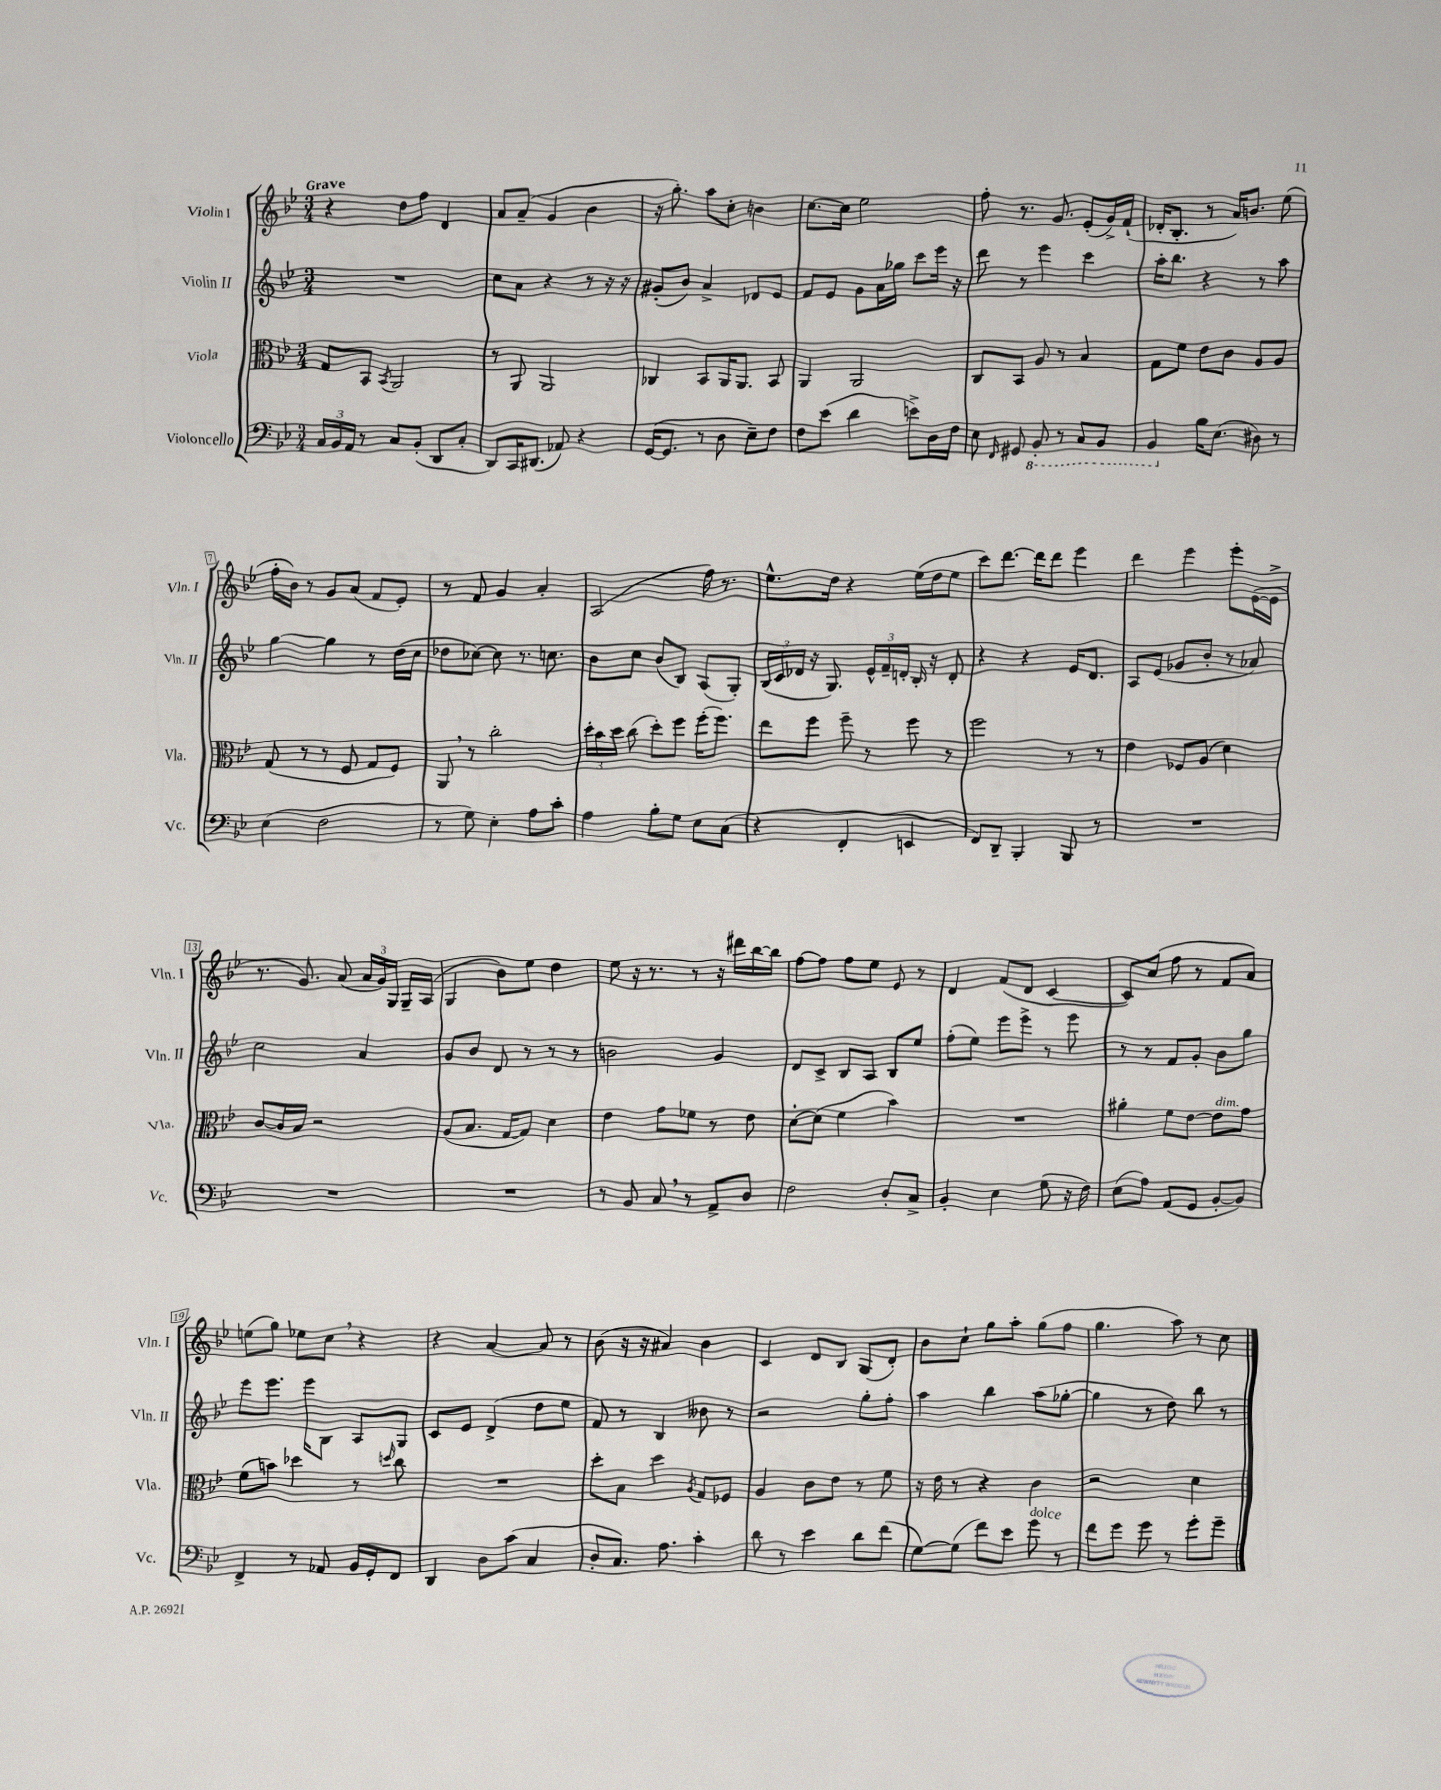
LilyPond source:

<<
\new StaffGroup <<
\new Staff = "s0" \with { instrumentName = "Violin I" shortInstrumentName = "Vln. I" } {
    \clef treble \key bes \major \numericTimeSignature \time 3/4 \tempo "Grave"
    \autoBeamOff r4 d''8[ f''8] d'4 |
    a'8[ a'8]--( g'4 bes'4 |
    r16 g''8.-.) a''8[ c''8]-. b'4 |
    c''8.[~ c''16] ees''2 |
    f''8-. r8. g'8. ees'8[-.( g'16->) f'16]-!( |
    des'16[-. bes8.]-. r8 a'16[) b'8.] ees''8( |
    f''16[-. bes'16]) r8 g'8[ a'8]( f'8[ ees'8]-.) |
    r8 f'8 g'4 a'4-. |
    a2( f''16) r8. |
    ees''8.[-^ d''16] r4 ees''16[( d''16 ees''8] |
    c'''8[) d'''8.]~ d'''16[ d'''8] ees'''4 |
    d'''4 ees'''4 ees'''8[-. ees'16~( ees'16]-> |
    r8. g'8.) a'8( \tuplet 3/2 { a'16[ g'16) g16] } g16[-- a16]( |
    g4 bes'8[) ees''8] d''4 |
    ees''8 r16 r8. r8 r16 dis'''16[ bes''16~ bes''16] |
    f''8[~ f''8] f''8[ ees''8] ees'8 r8 |
    d'4 f'8[( d'8] c'4~ |
    c'8[) c''8]( f''8 r8 f'8[ a'8]) |
    e''8[( g''8]) ees''8[ c''8] \breathe r4 |
    r4 a'4~ a'8 r8 |
    bes'8( r16 r16 ais'4) bes'4 |
    c'4 d'8[ bes8] g8[( d'8]-.) |
    bes'8[ c''8]-! g''8[ a''8]-. g''8[( f''8] |
    g''4. a''8) r8 c''8 \bar "|." |
}
\new Staff = "s1" \with { instrumentName = "Violin II" shortInstrumentName = "Vln. II" } {
    \clef treble \key bes \major \numericTimeSignature \time 3/4
    \autoBeamOff R2. |
    c''8[ a'8] r4 r8 r16 r16 |
    gis'8[-.( bes'8]) a'4-> des'8[ ees'8] |
    f'8[ ees'8] g'8[ a'16 ges''16] c'''8[ ees'''16] r16 |
    d'''8 r8 ees'''4 c'''4 |
    a''16[-. bes''8.] r4 r8 a''8 |
    g''4~ g''4 r8 d''16[( c''16] |
    des''8[ ces''8]~) ces''8 r8. c''8. |
    bes'8[ c''8] bes'8[( bes8]) a8[( g8]-.) |
    \tuplet 3/2 { bes16[( c'16 des'16] } r16 g8.) \tuplet 3/2 { ees'16[-^ f'16-- d'16]-. } bes16-. r16 d'8-. |
    r4 r4 ees'16[ d'8.] |
    a8[ ees'8]( ges'8[ bes'8]-. r8 aes'8) |
    c''2 a'4 |
    g'8[ bes'8] d'8 r8 r8 r8 |
    b'2 g'4 |
    d'8[ c'8]-> bes8[ a8] bes8[ ees''8] |
    f''8[-.( ees''8]) ees'''8[ ees'''8]-> r8 ees'''8 |
    r8 r8 f'8[ g'8]-. bes'8[ g''8] |
    ees'''8[ ees'''8.] ees'''16[ bes8] a8[ g8] |
    c'8[ ees'8] d'4->( d''8[ ees''8] |
    f'8) r8 bes4 beses'8 r8 |
    r2 g''8[-. f''8]-. |
    a''4 bes''4 a''8[( ges''8]~-. |
    ges''4 r8 d''8) bes''8 r8 \bar "|." |
}
\new Staff = "s2" \with { instrumentName = "Viola" shortInstrumentName = "Vla." } {
    \clef alto \key bes \major \numericTimeSignature \time 3/4
    \autoBeamOff g8[ bes,8] \acciaccatura { bes,8 } a,2 |
    r8 a,8 a,2 |
    ces4 bes,8[ a,16 a,8.] bes,8 |
    a,4 a,2 |
    c8[ bes,8] a8 r8 bes4 |
    g8[ f'8] ees'8[ c'8] a8[ a8] |
    g8( r8 r8 f8 g8[ f8]) |
    a,8 \breathe r8 c''2-. |
    \tuplet 3/2 { d''16[-. bes'16 d''16] } c''8( d''8[-.) f''8] f''16[-.( f''8.]) |
    ees''8[ f''8] f''8-- r8 f''8 r8 |
    f''2 r8 r8 |
    ees'4 fes8[ a8]( d'4) |
    c'8[~ c'16 bes16] r2 |
    a8[( bes8.] g16[~ g8]) d'4 |
    ees'4 g'8[ fes'8] r8 ees'8 |
    d'8[~-. d'8]( f'4 bes'4) |
    R2. |
    ais'4-. f'8[ ees'8]~ ees'8[^\markup { \italic "dim." } g'8] |
    f'8[( b'8]) des''4 r8 \grace { d''16 } c''8 |
    R2. |
    d''8[-. bes8] d''4 \acciaccatura { a8 } g8[ fes8] |
    a4 c'8[ ees'8] r8 f'8 |
    r16 ees'16 r8 r4 c'4 |
    r2 d'4 \bar "|." |
}
\new Staff = "s3" \with { instrumentName = "Violoncello" shortInstrumentName = "Vc." } {
    \clef bass \key bes \major \numericTimeSignature \time 3/4
    \autoBeamOff \tuplet 3/2 { c16[ bes,16 a,16] } r8 c8[ bes,8]-.( d,8[ c8]-. |
    d,8[) c,16 dis,8.]( aes,8) r4 |
    g,16[~( g,8.] r8 d8 ees8[--) f8] |
    f8[ ees'8]( d'4 e'8[->) d16 f16] |
    ees8 \grace { f,16 } gis,8 \ottava #-1 bes,,8-. r8 c,8[ bes,,8] |
    bes,,4 \ottava #0 bes16[ ees8.]( dis8) r8 |
    ees4( f2 |
    r8 g8) ees4-. a8[ c'8]-. |
    a4 bes8[-. g8] ees8[ c8]( |
    r4 f,4-. e,4 |
    f,8[) d,8]-- bes,,4-. bes,,8 r8 |
    R2. |
    R2. |
    R2. |
    r8 bes,8 c8 \breathe r8 a,8[-> d8] |
    f2 d8[-. c8]-> |
    bes,4-. ees4 g8( r16 f16) |
    ees8[( a8]) a,8[( g,8] bes,8[~-. bes,8]) |
    f,4-> r8 aes,8 bes,16[ g,16-. f,8] |
    d,4 d8[ c'8]( c4 |
    d8[-. c8.]) a8. c'4-. |
    d'8 r8 ees'4 d'8[ f'8]( |
    g8[~) g8]( f'8[) ees'8] g'8^\markup { \italic "dolce" } r8 |
    f'8[ g'8] g'8 r8 g'8[-. g'8]-- \bar "|." |
}
>>
>>
\layout { \context { \Score \override BarNumber.stencil = #(make-stencil-boxer 0.1 0.3 ly:text-interface::print) } }
